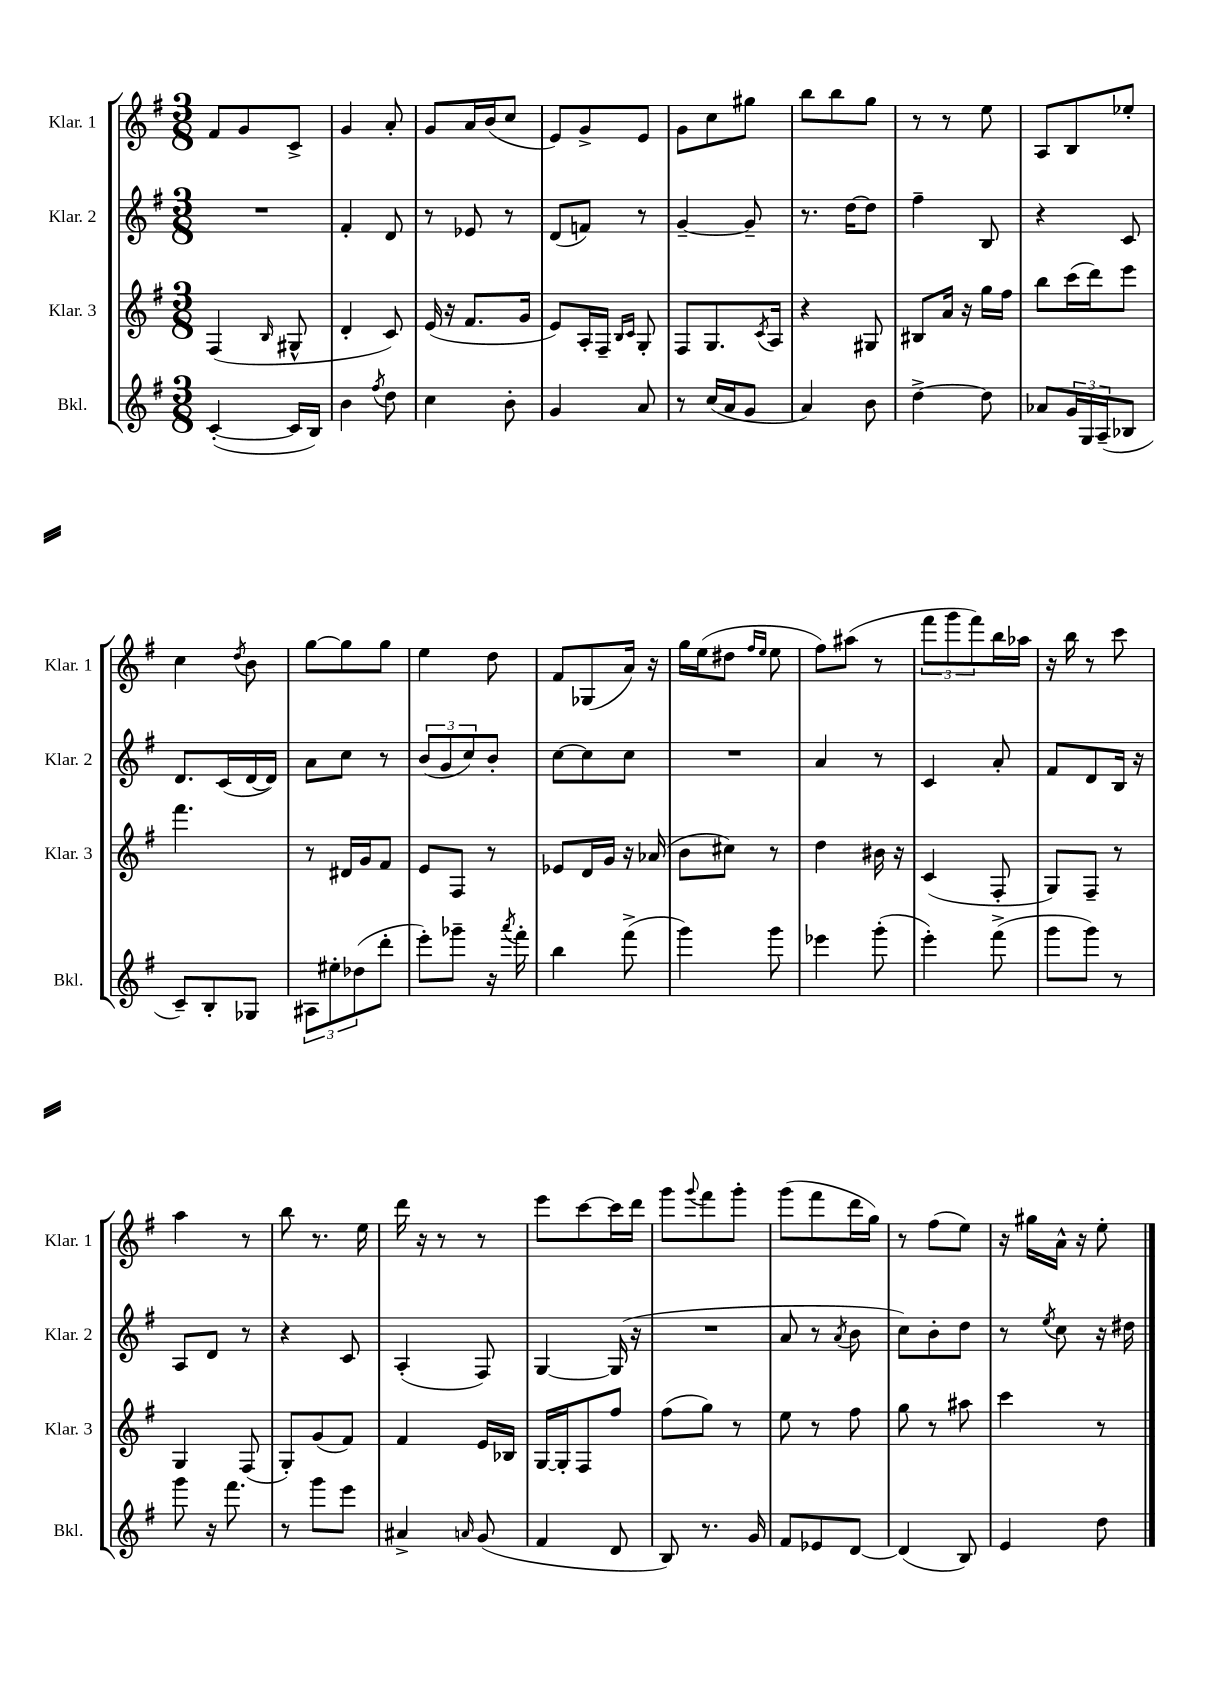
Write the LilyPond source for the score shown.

<<
\new StaffGroup <<
\new Staff = "s0" \with { instrumentName = "Klar. 1" shortInstrumentName = "Klar. 1" } {
    \clef treble \key g \major \numericTimeSignature \time 3/8
    fis'8 g'8 c'8-> |
    g'4 a'8-. |
    g'8 a'16 b'16( c''8 |
    e'8) g'8-> e'8 |
    g'8 c''8 gis''8 |
    b''8 b''8 g''8 |
    r8 r8 e''8 |
    a8 b8 ees''8-. |
    c''4 \acciaccatura { d''8 } b'8 |
    g''8~ g''8 g''8 |
    e''4 d''8 |
    fis'8 ges8( a'16) r16 |
    g''16 e''16( dis''8 \grace { fis''16 e''16 } e''8 |
    fis''8) ais''8( r8 |
    \tuplet 3/2 { fis'''8 g'''8 fis'''8) } b''16 aes''16 |
    r16 b''16 r8 c'''8 |
    a''4 r8 |
    b''8 r8. e''16 |
    d'''16 r16 r8 r8 |
    e'''8 c'''8~ c'''16 d'''16 |
    g'''8 \appoggiatura { g'''8 } fis'''8 g'''8-. |
    g'''8( fis'''8 d'''16 g''16) |
    r8 fis''8( e''8) |
    r16 gis''16 a'16-^ r16 e''8-. \bar "|." |
}
\new Staff = "s1" \with { instrumentName = "Klar. 2" shortInstrumentName = "Klar. 2" } {
    \clef treble \key g \major \numericTimeSignature \time 3/8
    R4. |
    fis'4-. d'8 |
    r8 ees'8 r8 |
    d'8( f'8) r8 |
    g'4~-- g'8-- |
    r8. d''16~ d''8 |
    fis''4-- b8 |
    r4 c'8 |
    d'8. c'16( d'16~ d'16) |
    a'8 c''8 r8 |
    \tuplet 3/2 { b'8( g'8 c''8) } b'8-. |
    c''8~ c''8 c''8 |
    R4. |
    a'4 r8 |
    c'4 a'8-. |
    fis'8 d'8 b16 r16 |
    a8 d'8 r8 |
    r4 c'8 |
    a4-.( fis8) |
    g4~ g16( r16 |
    R4. |
    a'8 r8 \acciaccatura { a'8 } b'8 |
    c''8) b'8-. d''8 |
    r8 \acciaccatura { e''8 } c''8 r16 dis''16 \bar "|." |
}
\new Staff = "s2" \with { instrumentName = "Klar. 3" shortInstrumentName = "Klar. 3" } {
    \clef treble \key g \major \numericTimeSignature \time 3/8
    fis4( \grace { b16 } gis8-^ |
    d'4-. c'8) |
    e'16( r16 fis'8. g'16 |
    e'8) a16-. fis16-- \grace { b16 c'16 } g8-. |
    fis8 g8. \acciaccatura { c'8 } a16 |
    r4 gis8 |
    bis8 a'16 r16 g''16 fis''16 |
    b''8 c'''16( d'''16) e'''8 |
    fis'''4. |
    r8 dis'16 g'16 fis'8 |
    e'8 fis8 r8 |
    ees'8 d'16 g'16 r16 aes'16( |
    b'8 cis''8) r8 |
    d''4 bis'16 r16 |
    c'4( fis8-. |
    g8) fis8-- r8 |
    g4 fis8( |
    g8-.) g'8( fis'8) |
    fis'4 e'16 bes16 |
    g16~ g16-. fis8 fis''8 |
    fis''8( g''8) r8 |
    e''8 r8 fis''8 |
    g''8 r8 ais''8 |
    c'''4 r8 \bar "|." |
}
\new Staff = "s3" \with { instrumentName = "Bkl." shortInstrumentName = "Bkl." } {
    \clef treble \key g \major \numericTimeSignature \time 3/8
    c'4~-.( c'16 b16) |
    b'4 \acciaccatura { fis''8 } d''8 |
    c''4 b'8-. |
    g'4 a'8 |
    r8 c''16( a'16 g'8 |
    a'4) b'8 |
    d''4~-> d''8 |
    aes'8 \tuplet 3/2 { g'16 g16 a16--( } bes8 |
    c'8--) b8-. ges8 |
    \tuplet 3/2 { ais8 eis''8-. des''8( } d'''8-. |
    e'''8-.) ges'''8-- r16 \acciaccatura { a'''8 } fis'''16-. |
    b''4 fis'''8->( |
    g'''4) g'''8 |
    ees'''4 g'''8-.( |
    e'''4-.) fis'''8->( |
    g'''8 g'''8) r8 |
    g'''8 r16 fis'''8. |
    r8 g'''8 e'''8 |
    ais'4-> \grace { a'16 } g'8( |
    fis'4 d'8 |
    b8) r8. g'16 |
    fis'8 ees'8 d'8~ |
    d'4( b8) |
    e'4 d''8 \bar "|." |
}
>>
>>
\layout { \context { \Score \remove "Bar_number_engraver" } }
